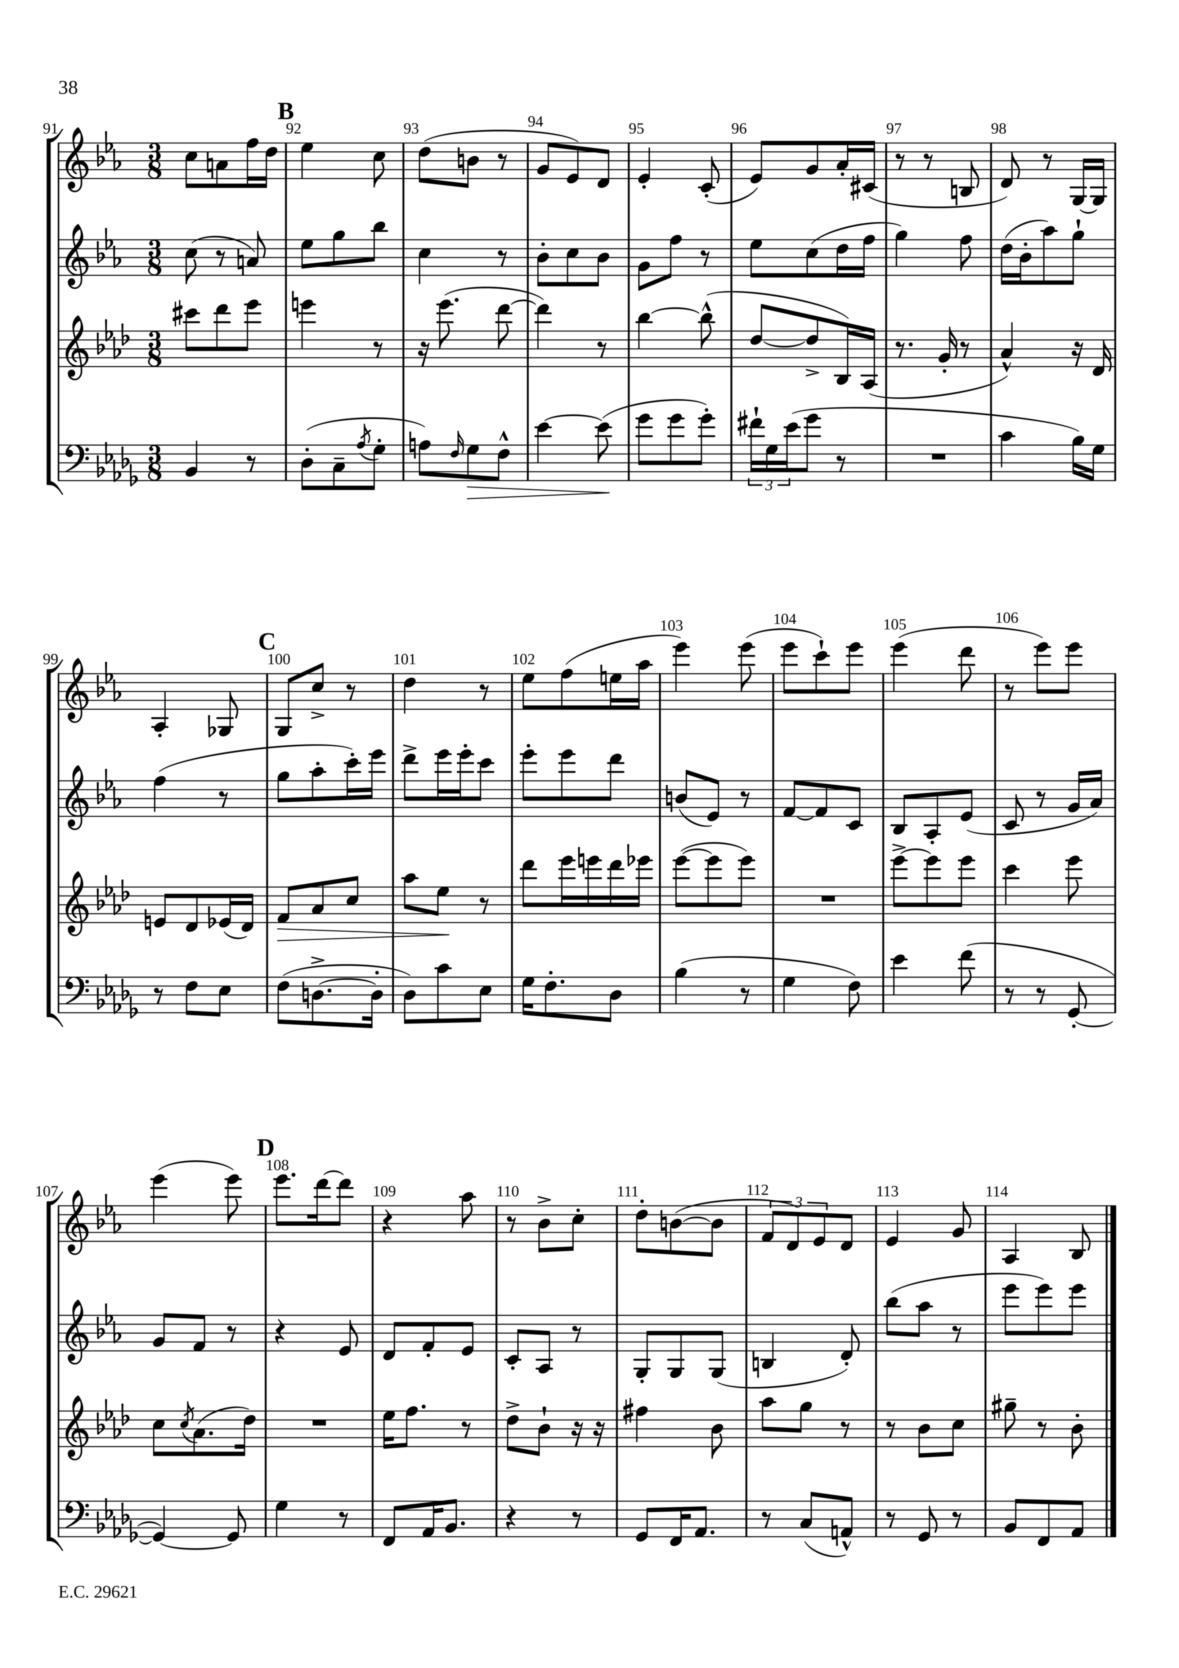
<<
\new StaffGroup <<
\new Staff = "s0" {
    \clef treble \key ees \major \numericTimeSignature \time 3/8
    c''8 a'8 f''16 d''16 |
    \mark \markup { \bold "B" } ees''4 c''8 |
    d''8( b'8 r8 |
    g'8 ees'8) d'8 |
    ees'4-. c'8-.( |
    ees'8) g'8 aes'16-. cis'16( |
    r8 r8 b8 |
    d'8) r8 g16~ g16 |
    aes4-. ges8 |
    \mark \markup { \bold "C" } g8 c''8-> r8 |
    d''4 r8 |
    ees''8 f''8( e''16 aes''16 |
    ees'''4) ees'''8( |
    ees'''8 c'''8-!) ees'''8 |
    ees'''4( d'''8 |
    r8 ees'''8) ees'''8 |
    ees'''4( ees'''8) |
    \mark \markup { \bold "D" } ees'''8. d'''16~ d'''8 |
    r4 aes''8 |
    r8 bes'8-> c''8-. |
    d''8-. b'8~( b'8 |
    \tuplet 3/2 { f'8 d'8) ees'8 } d'8 |
    ees'4 g'8 |
    aes4 bes8 \bar "|." |
}
\new Staff = "s1" {
    \clef treble \key ees \major \numericTimeSignature \time 3/8
    c''8( r8 a'8) |
    \mark \markup { \bold "B" } ees''8 g''8 bes''8 |
    c''4 r8 |
    bes'8-. c''8 bes'8 |
    g'8 f''8 r8 |
    ees''8 c''8( d''16 f''16 |
    g''4) f''8 |
    d''16( bes'16-. aes''8) g''8-! |
    f''4( r8 |
    \mark \markup { \bold "C" } g''8 aes''8-. c'''16-.) ees'''16 |
    d'''8-> ees'''16 ees'''16-. c'''8 |
    ees'''8-. ees'''8 d'''8 |
    b'8( ees'8) r8 |
    f'8~ f'8 c'8 |
    bes8 aes8-. ees'8( |
    c'8 r8 g'16 aes'16) |
    g'8 f'8 r8 |
    \mark \markup { \bold "D" } r4 ees'8 |
    d'8 f'8-. ees'8 |
    c'8-. aes8 r8 |
    g8-. g8 g8( |
    b4 d'8-.) |
    bes''8( aes''8 r8 |
    ees'''8 ees'''8) ees'''8 \bar "|." |
}
\new Staff = "s2" {
    \clef treble \key aes \major \numericTimeSignature \time 3/8
    cis'''8 des'''8 ees'''8 |
    \mark \markup { \bold "B" } e'''4 r8 |
    r16 ees'''8.( des'''8~ |
    des'''4) r8 |
    bes''4~ bes''8-^( |
    des''8~ des''8-> bes16) aes16( |
    r8. g'16-. r8 |
    aes'4-^) r16 des'16 |
    e'8 des'8 ees'16( des'16) |
    \mark \markup { \bold "C" } f'8\> aes'8 c''8 |
    aes''8 ees''8\! r8 |
    des'''8 ees'''16 e'''16 des'''16 ees'''16 |
    ees'''8~( ees'''8 ees'''8) |
    R4. |
    ees'''8~-> ees'''8 ees'''8 |
    c'''4 ees'''8 |
    c''8 \acciaccatura { c''8 } aes'8.( des''16) |
    \mark \markup { \bold "D" } R4. |
    ees''16 f''8. r8 |
    des''8-> bes'8-! r16 r16 |
    fis''4 bes'8 |
    aes''8 g''8 r8 |
    r8 bes'8 c''8 |
    gis''8-- r8 bes'8-. \bar "|." |
}
\new Staff = "s3" {
    \clef bass \key des \major \numericTimeSignature \time 3/8
    bes,4 r8 |
    \mark \markup { \bold "B" } des8-.( c8-- \acciaccatura { aes8 } ges8-. |
    a8) \grace { f16 } ges8\> f8-^ |
    ees'4~ ees'8\!( |
    ges'8 ges'8 ges'8-.) |
    \tuplet 3/2 { fis'16-! ges16 ees'16( } ges'8 r8 |
    R4. |
    c'4 bes16) ges16 |
    r8 f8 ees8 |
    \mark \markup { \bold "C" } f8( d8.~-> d16-. |
    des8) c'8 ees8 |
    ges16 f8.-. des8 |
    bes4( r8 |
    ges4 f8) |
    ees'4 f'8( |
    r8 r8 ges,8~-. |
    ges,4~) ges,8 |
    \mark \markup { \bold "D" } ges4 r8 |
    f,8 aes,16 bes,8. |
    r4 r8 |
    ges,8 f,16 aes,8. |
    r8 c8( a,8-^) |
    r8 ges,8 r8 |
    bes,8 f,8 aes,8 \bar "|." |
}
>>
>>
\layout { \context { \Score currentBarNumber = #91 \override BarNumber.break-visibility = ##(#f #t #t) barNumberVisibility = #all-bar-numbers-visible } }
